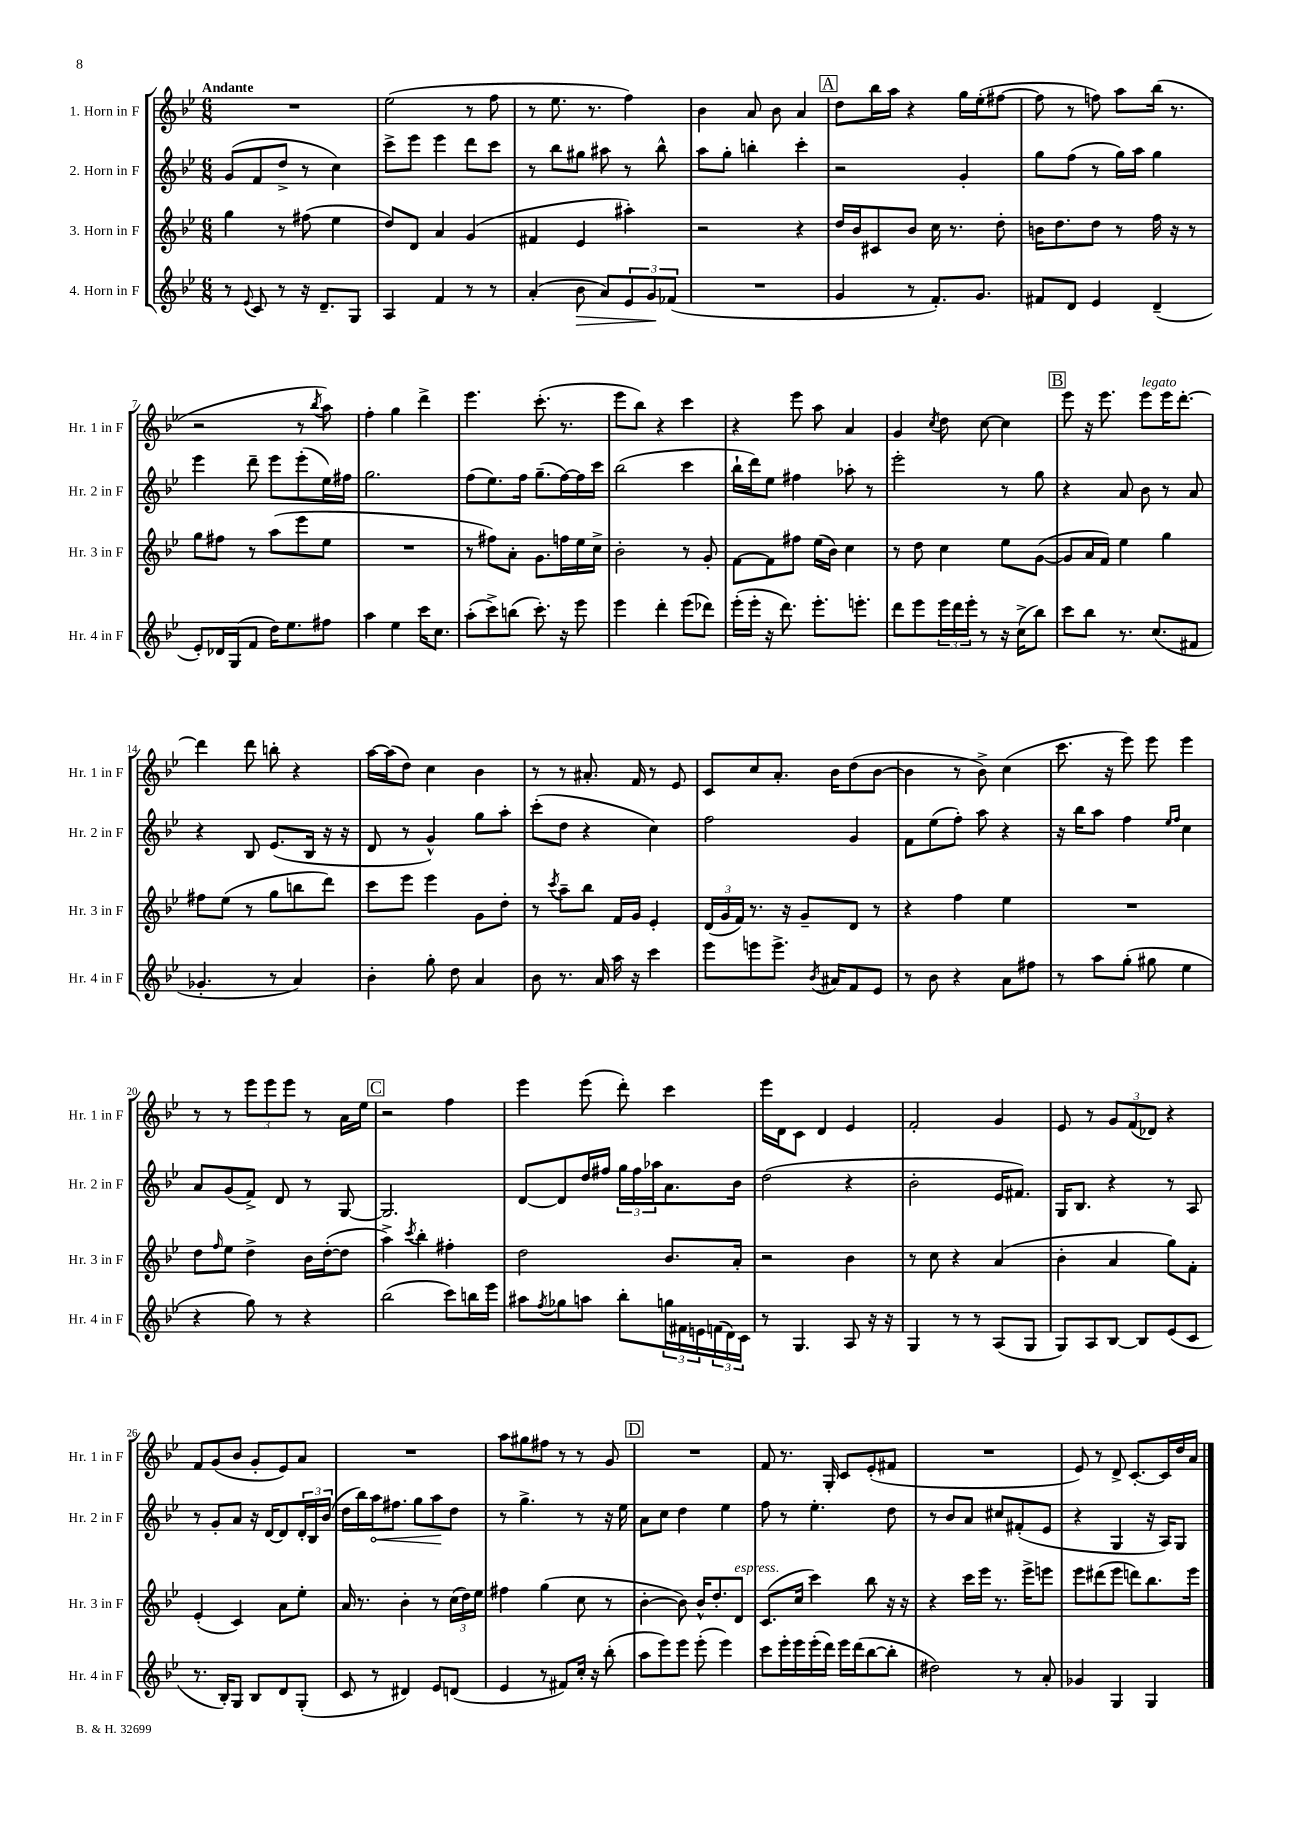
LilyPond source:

<<
\new StaffGroup <<
\new Staff = "s0" \with { instrumentName = "1. Horn in F" shortInstrumentName = "Hr. 1 in F" } {
    \clef treble \key bes \major \numericTimeSignature \time 6/8 \tempo "Andante"
    R2. |
    ees''2( r8 f''8 |
    r8 ees''8. r8. f''4) |
    bes'4 a'8 bes'8 a'4 |
    \mark \markup { \box "A" } d''8 bes''16 a''16 r4 g''16 ees''16-.( fis''8~ |
    fis''8 r8 f''8) a''8 bes''16( r8. |
    r2 r8 \acciaccatura { bes''8 } a''8) |
    f''4-. g''4 d'''4-> |
    ees'''4. c'''8.-.( r8. |
    ees'''8 bes''8) r4 c'''4 |
    r4 ees'''8 a''8 a'4 |
    g'4 \acciaccatura { c''8 } d''8 c''8~ c''4 |
    \mark \markup { \box "B" } ees'''8 r16 ees'''8. ees'''8^\markup { \italic "legato" } ees'''16 d'''8.~-. |
    d'''4 d'''8 b''8-. r4 |
    a''16~ a''16( d''8) c''4 bes'4 |
    r8 r8 ais'8.-. f'16 r8 ees'8 |
    c'8 c''8 a'8.-. bes'16 d''8( bes'8~ |
    bes'4 r8 bes'8->) c''4( |
    c'''8. r16 ees'''8) ees'''8 ees'''4 |
    r8 r8 \tuplet 3/2 { ees'''8 ees'''8 ees'''8 } r8 a'16 ees''16 |
    \mark \markup { \box "C" } r2 f''4 |
    ees'''4 ees'''8( d'''8-.) c'''4 |
    ees'''16 d'16 c'8 d'4 ees'4 |
    f'2-. g'4 |
    ees'8 r8 \tuplet 3/2 { g'8 f'8( des'8) } r4 |
    f'8 g'8( bes'8 g'8-. ees'8) a'8 |
    R2. |
    a''8 gis''8 fis''8 r8 r8 g'8 |
    \mark \markup { \box "D" } R2. |
    f'8 r8. g16-. c'8 ees'8-.( fis'8 |
    R2. |
    ees'8) r8 d'8-> c'8.~-. c'16 d''16 a'16 \bar "|." |
}
\new Staff = "s1" \with { instrumentName = "2. Horn in F" shortInstrumentName = "Hr. 2 in F" } {
    \clef treble \key bes \major \numericTimeSignature \time 6/8
    g'8( f'8 d''8-> r8 c''4) |
    c'''8-> ees'''8 ees'''4 d'''8 c'''8 |
    r8 bes''8 gis''8 ais''8 r8 bes''8-^ |
    a''8 g''8-. b''4-. c'''4-. |
    \mark \markup { \box "A" } r2 g'4-. |
    g''8 f''8( r8 g''16) a''16 g''4 |
    ees'''4 d'''8-- ees'''8 ees'''8-.( ees''16) fis''16 |
    g''2. |
    f''8( ees''8.) f''16 g''8.--( f''16~) f''16 c'''16 |
    bes''2( c'''4 |
    bes''16-! d'''16) ees''8 fis''4 aes''8-. r8 |
    ees'''2-. r8 g''8 |
    \mark \markup { \box "B" } r4 a'8 bes'8 r8 a'8 |
    r4 bes8 ees'8.( bes16 r16 r16 |
    d'8 r8 g'4-^) g''8 a''8-. |
    c'''8-.( d''8 r4 c''4) |
    f''2 g'4 |
    f'8 ees''8( f''8-.) a''8 r4 |
    r16 bes''16 a''8 f''4 \grace { ees''16 f''16 } c''4 |
    a'8 g'8( f'8->) d'8 r8 g8~ |
    \mark \markup { \box "C" } g2. |
    d'8~ d'8 d''16 fis''16 \tuplet 3/2 { g''16 fis''16 aes''16 } a'8. bes'16 |
    d''2( r4 |
    bes'2-. ees'16 fis'8.) |
    g16 bes8. r4 r8 a8 |
    r8 g'8-. a'8 r16 d'16~ d'8 \tuplet 3/2 { d'16-. bes16 bes'16( } |
    d''16 bes''16) \once \override Hairpin.circled-tip = ##t a''16\< fis''8. g''8 a''8\! d''8 |
    r8 g''4.-> r8 r16 ees''16 |
    \mark \markup { \box "D" } a'8 c''8 d''4 ees''4 |
    f''8 r8 ees''4.-. d''8 |
    r8 bes'8 a'8 cis''8 fis'8-.( ees'8 |
    r4 g4 r16 a16) g8 \bar "|." |
}
\new Staff = "s2" \with { instrumentName = "3. Horn in F" shortInstrumentName = "Hr. 3 in F" } {
    \clef treble \key bes \major \numericTimeSignature \time 6/8
    g''4 r8 fis''8( ees''4 |
    d''8) d'8 a'4 g'4( |
    fis'4 ees'4 ais''4-.) |
    r2 r4 |
    \mark \markup { \box "A" } d''16 bes'16 cis'8 bes'8 c''16 r8. d''8-. |
    b'16 d''8. d''8 r8 f''16 r16 r8 |
    g''8 fis''8 r8 a''8( ees'''8 ees''8 |
    R2. |
    r8 fis''8) a'8-. g'8. f''16 ees''16 c''16-> |
    bes'2-. r8 g'8-. |
    f'8~ f'8 fis''8 ees''16( bes'16) c''4 |
    r8 d''8 c''4 ees''8 g'8~( |
    \mark \markup { \box "B" } g'8 a'16 f'16) ees''4 g''4 |
    fis''8 ees''8( r8 g''8 b''8 d'''8) |
    c'''8 ees'''8 ees'''4 g'8 d''8-. |
    r8 \acciaccatura { c'''8 } a''8-- bes''8 f'16 g'16 ees'4-. |
    \tuplet 3/2 { d'16( g'16 f'16) } r8. r16 g'8-- d'8 r8 |
    r4 f''4 ees''4 |
    R2. |
    d''8 \grace { f''16 } ees''8 d''4-> bes'16 d''16~-.( d''8 |
    \mark \markup { \box "C" } a''4->) \acciaccatura { c'''8 } bes''4-. fis''4-. |
    d''2 bes'8. a'16-. |
    r2 bes'4 |
    r8 c''8 r4 a'4( |
    bes'4-. a'4 g''8) f'8-. |
    ees'4-.( c'4) a'8 ees''8-. |
    a'16 r8. bes'4-. r8 \tuplet 3/2 { c''16( d''16) ees''16 } |
    fis''4 g''4( c''8 r8 |
    \mark \markup { \box "D" } bes'4~-. bes'8) bes'16-^ d''8.-. d'8^\markup { \italic "espress." } |
    c'8.( c''16 c'''4) bes''8 r16 r16 |
    r4 c'''16 ees'''16 r8. ees'''16-> e'''8 |
    ees'''8 dis'''8( ees'''8 d'''8) bes''8. ees'''16 \bar "|." |
}
\new Staff = "s3" \with { instrumentName = "4. Horn in F" shortInstrumentName = "Hr. 4 in F" } {
    \clef treble \key bes \major \numericTimeSignature \time 6/8
    r8 \appoggiatura { ees'8 } c'8 r8 r16 d'8.-- g8 |
    a4 f'4 r8 r8 |
    a'4-.( bes'8\> a'8) \tuplet 3/2 { ees'8 g'8\! fes'8( } |
    R2. |
    \mark \markup { \box "A" } g'4 r8 f'8.-.) g'8. |
    fis'8 d'8 ees'4 d'4--( |
    ees'8-.) des'16 g16( f'8 d''16) ees''8. fis''8 |
    a''4 ees''4 c'''16 c''8. |
    a''8-.( c'''8->) b''8( c'''8.-.) r16 ees'''8 |
    ees'''4 d'''4-. ees'''8( des'''8) |
    ees'''16-.( ees'''16-. r16 d'''8.) ees'''8.-. e'''8.-. |
    d'''8 ees'''8 \tuplet 3/2 { ees'''16 d'''16 ees'''16-. } r8 r16 c''16->( bes''8) |
    \mark \markup { \box "B" } c'''8 bes''8 r8. c''8.( fis'8 |
    ges'4.-. r8 a'4) |
    bes'4-. g''8-. d''8 a'4 |
    bes'8 r8. a'16 a''16 r16 c'''4 |
    ees'''8 e'''8 e'''8.-> \acciaccatura { bes'8 } ais'16 f'8 ees'8 |
    r8 bes'8 r4 a'8 fis''8 |
    r8 a''8 g''8-.( gis''8 ees''4 |
    r4 g''8) r8 r4 |
    \mark \markup { \box "C" } bes''2( c'''8) b''16 ees'''16 |
    ais''8 \acciaccatura { f''8 } ges''8 a''8 bes''8-. \tuplet 3/2 { g''16 fis'16 e'16 } \tuplet 3/2 { f'16( d'16) c'16 } |
    r8 g4. a8 r16 r16 |
    g4 r8 r8 a8( g8 |
    g8) a8 bes8~ bes8 ees'8( c'8 |
    r8. bes16-.) g8 bes8 d'8 g8-.( |
    c'8 r8 dis'4) ees'8 d'8( |
    ees'4 r8 fis'8) c''16-. r16 bes''8-.( |
    \mark \markup { \box "D" } a''8 ees'''8) ees'''8 ees'''8-.( ees'''4) |
    c'''8 ees'''16-. ees'''16 ees'''16-.( d'''16) ees'''16 d'''16( bes''8~ bes''8-. |
    dis''2) r8 a'8-. |
    ges'4 g4 g4 \bar "|." |
}
>>
>>
